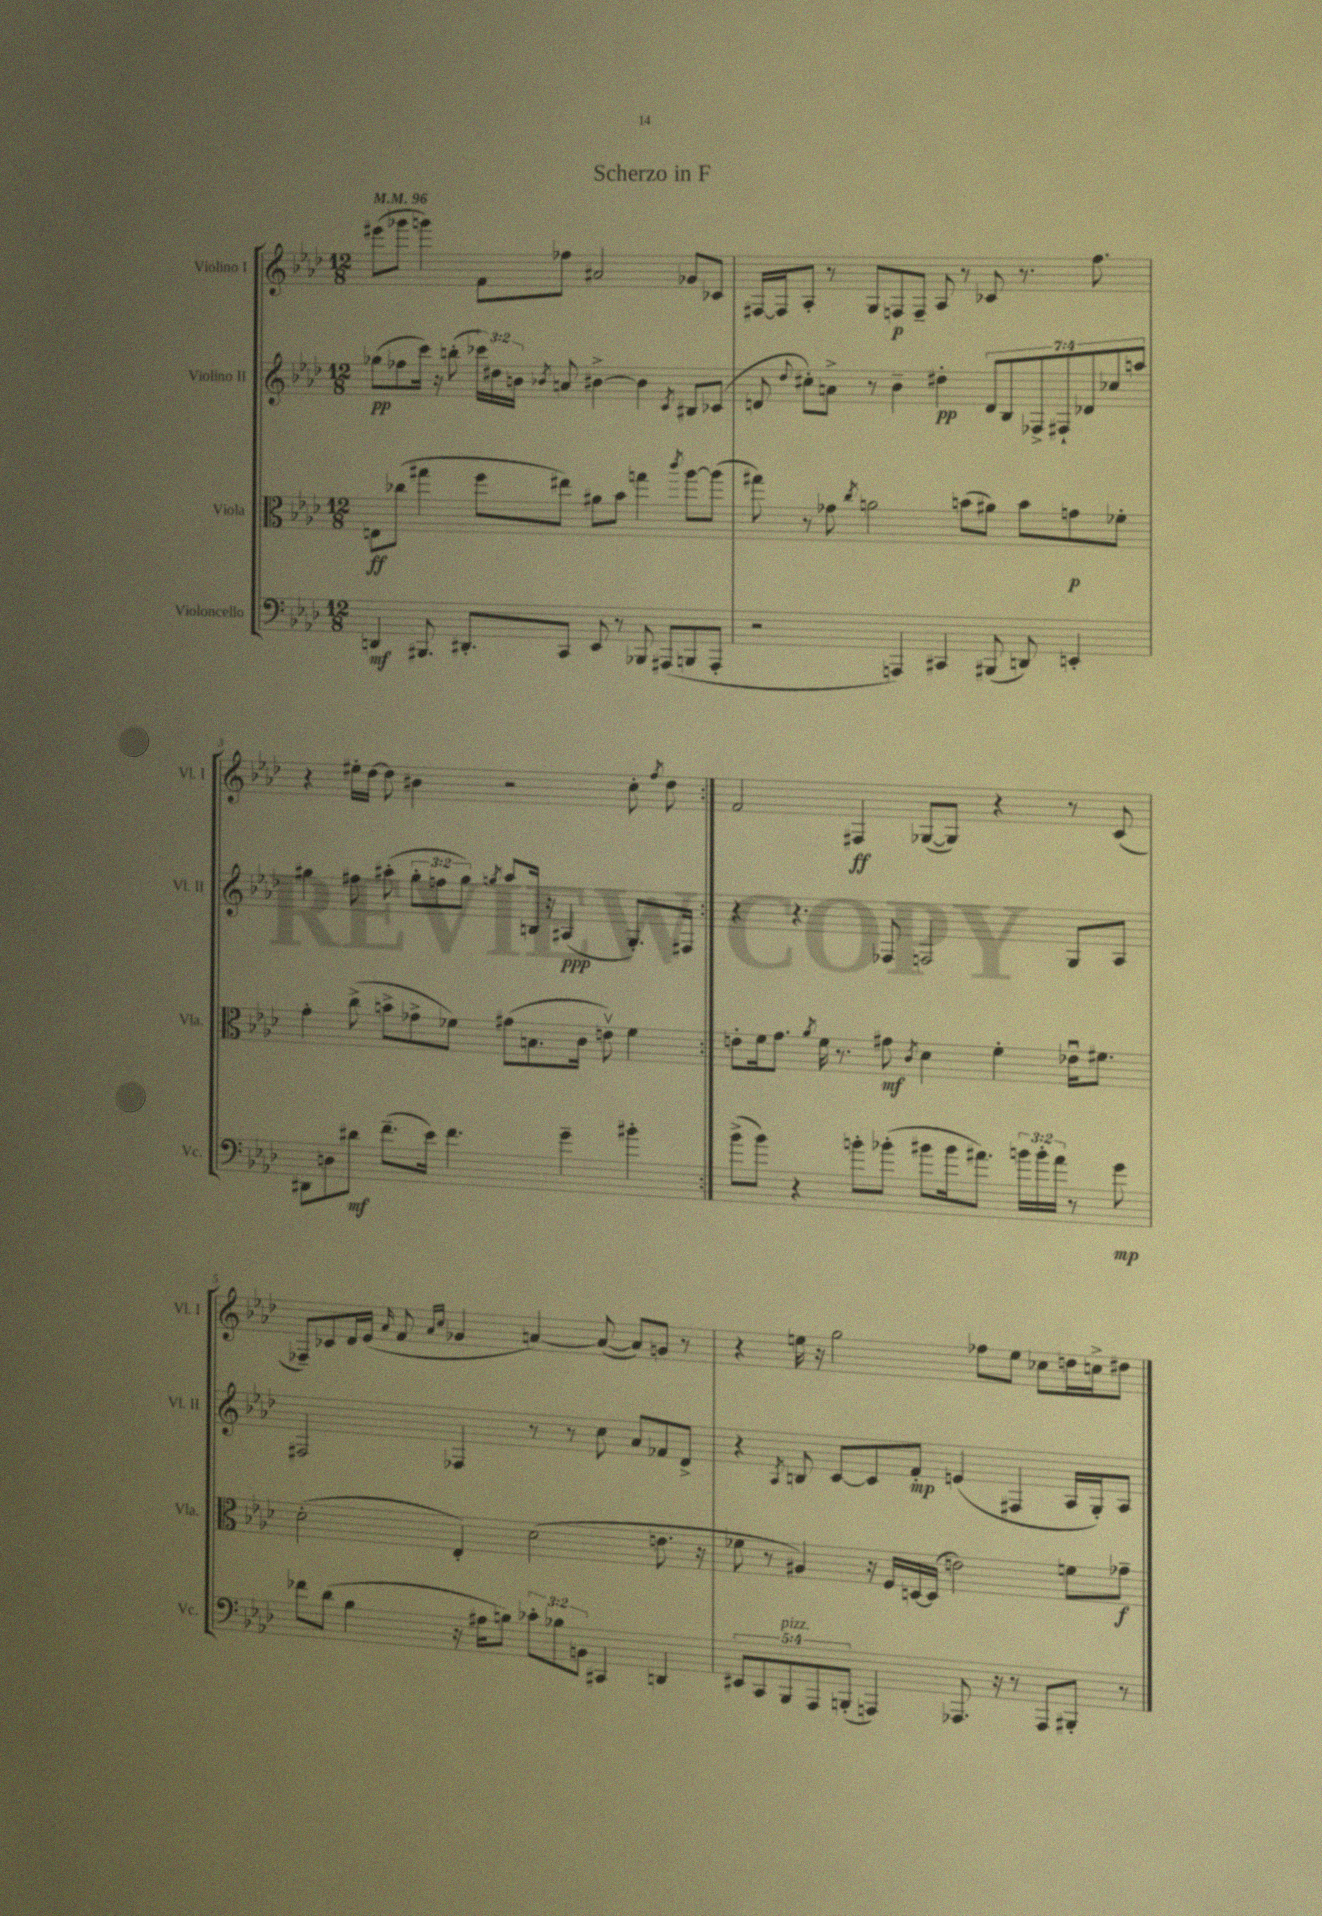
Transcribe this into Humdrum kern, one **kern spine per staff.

**kern	**kern	**kern	**kern
*staff4	*staff3	*staff2	*staff1
*clefF4	*clefC3	*clefG2	*clefG2
*k[b-e-a-d-]	*k[b-e-a-d-]	*k[b-e-a-d-]	*k[b-e-a-d-]
*M12/8	*M12/8	*M12/8	*M12/8
*MM96	*MM96	*MM96	*MM96
4DD	8E	(8gg-	(8eee#
.	(8cc-	8ff-	8ggg-
8.BBB#	4gg#	16ccc)	4ggg)
.	.	16r	.
.	.	(8bb'	.
8.DD#'	.	.	.
.	8ff	24ccc-)	8f
.	.	24dd#	.
.	.	24b	.
.	.	8qb-	.
8CC	8ee#)	8a	8ff-
8EE-	8a#	[4b#^	2a#
8r	8b-	.	.
8BBB-	4gg	4b#]	.
(8AAA#	.	.	.
.	8qccc	8qc	.
8BBB	[8aa-	8B#	8g-
8AAA#'	(8aa-]	(8c-	8c-
=	=	=	=
2r	8gg#)	8d	[16F#
.	.	.	16F#]
.	.	8qqdd-	.
.	8r	8cc#')	8A-'
.	8g-	8a^	8r
.	8qcc	.	.
.	2a	8r	8G
4AAA)	.	4b-~	8F
.	.	.	8F~
4CC#	.	4dd#'	8A-
.	(8b	.	8r
(8BBB#	8a#)	14d	8c-
.	.	14B-	.
8DD)	8b	.	8.r
.	.	14F-^	.
.	.	14F#`	.
4EE'	8g	.	.
.	.	14d-	.
.	.	.	8.ff
.	.	14cc-	.
.	8f-'	.	.
.	.	14aa	.
=	=	=	=
8DD#	4g'	4gg#	4r
8D	.	.	.
8d#	(8cc^	8ff#	16ee#'
.	.	.	[16dd-
(8.f~	8b^	(8aa#'	8dd-]
.	8g-^	12gg#'	4b#
16e-)	.	.	.
.	.	12ff	.
4.f	8f-)	.	.
.	.	12gg#)	.
.	.	8qgg	.
.	(8g#	8aa#	2r
.	8.B	16B	.
.	.	16r	.
4g~	.	(4A#	.
.	16c	.	.
.	8ev)	.	.
4b#'	4f-	8.G')	8cc'
.	.	.	8qff
.	.	.	8dd-
.	.	16F#	.
=:|!	=:|!	=:|!	=:|!
(8b-^	8e'	4r	2f
8b-)	16f	.	.
.	8.g	.	.
4r	.	4.r	.
.	8qa-	.	.
.	16f	.	.
.	8.r	.	.
8b'	.	.	4F#
(8b-'	8g#	8F-	.
.	8qc	.	.
8b#	4d-	2F	([8G-
16b#	.	.	8G-])
8.a#)	.	.	.
.	4f'	.	4r
24b	.	.	.
24b'	.	.	.
24a#	.	.	.
8r	16e-u	8G	8r
.	8.f#	.	.
8g	.	8A-	(8c
=	=	=	=
8f-	(2d-'	2F#	8F-~)
(8d-	.	.	8c-
4B-	.	.	16d-
.	.	.	(16e-
.	.	.	16qqa-
.	.	.	8f
.	.	.	16qqa-
.	.	.	16qqcc
16r	4E-')	4F-	4g-
16A#	.	.	.
8B)	.	.	.
12c-'	(2d-	8r	[4a)
12B-	.	.	.
.	.	8r	.
12BB	.	.	.
4CC#	.	8cc	(8a_
.	.	8a-	8a])
4DD	8.e	8f-	8g
.	.	8d-^	8r
.	16r	.	.
=	=	=	=
10EE#	8f-	4r	4r
10CC	.	.	.
.	8r	.	.
10BBB-	.	.	.
.	.	8qA-	.
.	4A#)	8B	16ee
10AAA-	.	.	.
.	.	.	16r
.	.	[8c	2gg
(10BBB'	.	.	.
4AAA)	16r	8c]	.
.	16F	.	.
.	[16D	8f'	.
.	(16D]	.	.
8.AAA-	2e)	(4e	.
.	.	.	8ff-
16r	.	.	.
8r	.	4F#	8ee
8AAA-	.	.	8cc-
8BBB#'	8f	16A-	16dd
.	.	16G')	16cc^
8r	8g-~	8A-	8dd#
==	==	==	==
*-	*-	*-	*-
